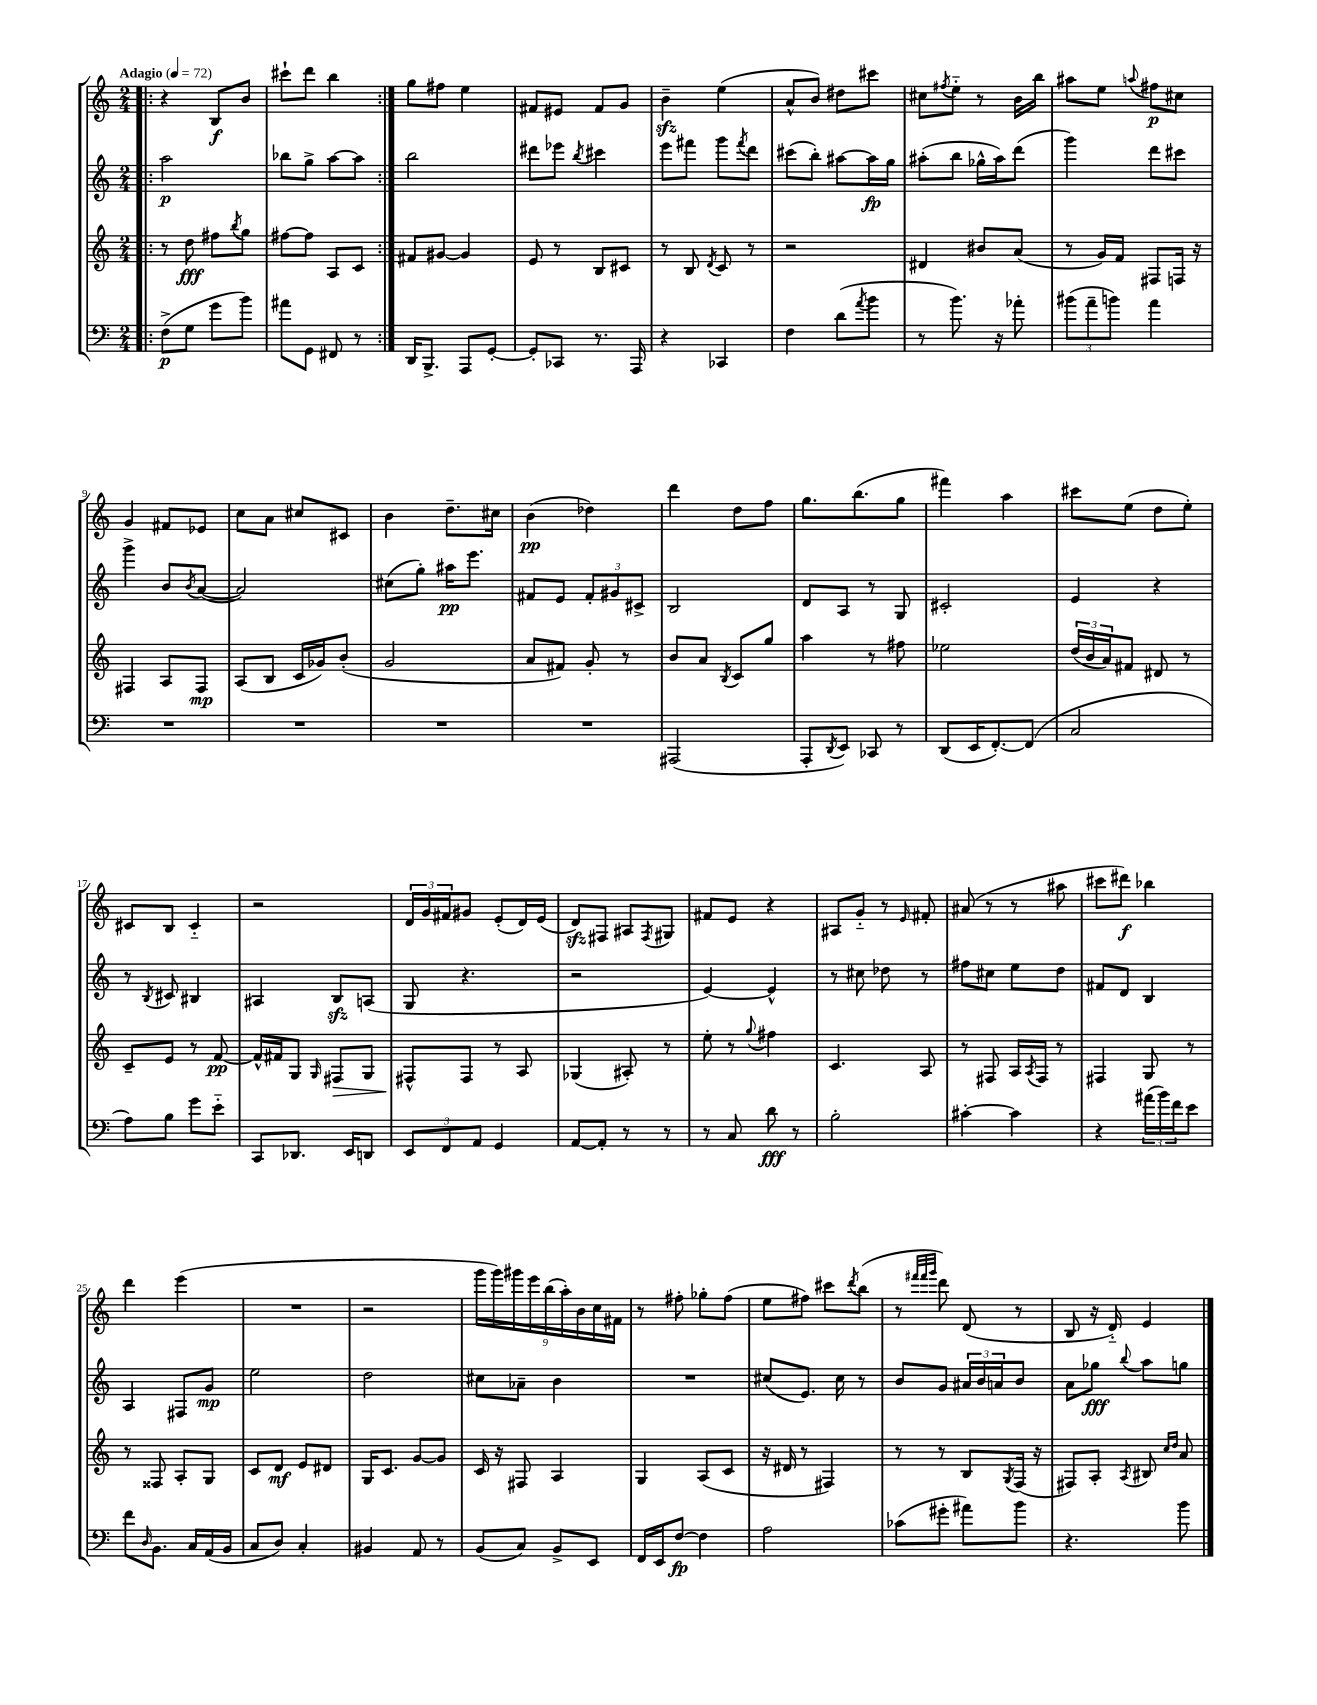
<<
\new StaffGroup <<
\new Staff = "s0" {
    \clef treble \key c \major \numericTimeSignature \time 2/4 \tempo "Adagio" 4 = 72
    \repeat volta 2 { \bar ".|:" r4 b8\f b'8 |
    cis'''8-! d'''8 b''4 | }
    g''8 fis''8 e''4 |
    fis'8 eis'8 fis'8 g'8 |
    b'4--\sfz e''4( |
    a'8-^ b'8) dis''8 cis'''8 |
    cis''8 \acciaccatura { fis''8 } e''8-_ r8 b'16 b''16 |
    ais''8 e''8 \appoggiatura { a''8 } fis''8\p cis''8 |
    g'4 fis'8 ees'8 |
    c''8 a'8 cis''8 cis'8 |
    b'4 d''8.-- cis''16 |
    b'4\pp( des''4) |
    d'''4 d''8 f''8 |
    g''8. b''8.( g''8 |
    fis'''4) a''4 |
    cis'''8 e''8( d''8 e''8-.) |
    cis'8 b8 cis'4-_ |
    r2 |
    \tuplet 3/2 { d'16 g'16 fis'16 } gis'8 e'8-.( d'16) e'16( |
    d'8\sfz) fis8 ais8 \acciaccatura { fis8 } gis8 |
    fis'8 e'8 r4 |
    ais8 g'8-_ r8 \grace { e'16 } fis'8-. |
    ais'8( r8 r8 ais''8 |
    cis'''8 dis'''8\f) bes''4 |
    d'''4 e'''4( |
    R2 |
    r2 |
    \tuplet 9/8 { g'''16 g'''16) gis'''16 e'''16 b''16( a''16-.) b'16 c''16 fis'16 } |
    r8 fis''8-. ges''8-. fis''8( |
    e''8 fis''8) cis'''8 \acciaccatura { d'''8 } b''8( |
    r8 \grace { fis'''32 fis'''32 g'''32 } d'''8) d'8( r8 |
    b8 r16 d'16-_) e'4 \bar "|." |
}
\new Staff = "s1" {
    \clef treble \key c \major \numericTimeSignature \time 2/4
    \repeat volta 2 { \bar ".|:" a''2\p |
    bes''8 g''8-> a''8~ a''8 | }
    b''2 |
    dis'''8 ees'''8 \acciaccatura { b''8 } cis'''4 |
    e'''8 fis'''8 g'''8 \acciaccatura { fis'''8 } d'''8 |
    cis'''8( b''8-.) ais''8~ ais''16\fp g''16 |
    ais''8-.( b''8 ges''16-^ ais''16) d'''8( |
    g'''4) d'''8 cis'''8 |
    g'''4-> b'8 \acciaccatura { b'8 } a'8~( |
    a'2) |
    cis''8( g''8-.) ais''16\pp e'''8. |
    fis'8 e'8 \tuplet 3/2 { fis'8-. gis'8 cis'8-> } |
    b2 |
    d'8 a8 r8 g8 |
    cis'2-. |
    e'4 r4 |
    r8 \acciaccatura { b8 } cis'8 bis4 |
    ais4 b8\sfz a8( |
    g8 r4. |
    r2 |
    e'4~) e'4-^ |
    r8 cis''8 des''8 r8 |
    fis''8 cis''8 e''8 d''8 |
    fis'8 d'8 b4 |
    a4 fis8 g'8\mp |
    e''2 |
    d''2 |
    cis''8 aes'8-- b'4 |
    R2 |
    cis''8( e'8.) cis''16 r8 |
    b'8 g'8 \tuplet 3/2 { ais'16 b'16 a'16 } b'8 |
    a'8 ges''8\fff \appoggiatura { b''8 } a''8 g''8 \bar "|." |
}
\new Staff = "s2" {
    \clef treble \key c \major \numericTimeSignature \time 2/4
    \repeat volta 2 { \bar ".|:" r8 d''8\fff fis''8 \acciaccatura { b''8 } g''8 |
    fis''8~ fis''8 a8 c'8 | }
    fis'8 gis'8~ gis'4 |
    e'8 r8 b8 cis'8 |
    r8 b8 \acciaccatura { d'8 } c'8 r8 |
    r2 |
    dis'4 bis'8 a'8( |
    r8 g'16) f'16 fis8 f16 r16 |
    fis4 a8 fis8\mp |
    a8( b8 c'16 ges'16) b'8-.( |
    g'2 |
    a'8 fis'8) g'8-. r8 |
    b'8 a'8 \acciaccatura { b8 } c'8 g''8 |
    a''4 r8 fis''8 |
    ees''2 |
    \tuplet 3/2 { d''16( b'16 a'16) } fis'8 dis'8 r8 |
    c'8-- e'8 r8 f'8~\pp |
    f'16-^ fis'16 g8 \grace { g16 } fis8\> g8 |
    fis8-^\! fis8 r8 a8 |
    ges4( ais8-.) r8 |
    e''8-. r8 \appoggiatura { g''8 } fis''4 |
    c'4. a8 |
    r8 fis8 a16 \acciaccatura { a8 } fis16 r8 |
    fis4 g8 r8 |
    r8 fisis8 a8-. g8 |
    c'8 d'8\mf e'8 dis'8 |
    g16 c'8. g'8~ g'8 |
    c'16 r16 fis8 a4 |
    g4 a8( c'8 |
    r16 dis'16 r8 fis4) |
    r8 r8 b8 \acciaccatura { g8 } f16( r16 |
    fis8) a8-. \acciaccatura { a8 } bis8 \grace { c''16 d''16 } a'8 \bar "|." |
}
\new Staff = "s3" {
    \clef bass \key c \major \numericTimeSignature \time 2/4
    \repeat volta 2 { \bar ".|:" f8->\p( g8 g'8 b'8) |
    ais'8 g,8 fis,8 r8 | }
    d,16 b,,8.-> a,,8 g,8~-. |
    g,8-. ces,8 r8. a,,16 |
    r4 ces,4 |
    f4 d'8( \acciaccatura { a'8 } b'8 |
    r8 b'8.) r16 aes'8-. |
    \tuplet 3/2 { bis'8( a'8-- b'8) } a'4 |
    R2 |
    R2 |
    R2 |
    R2 |
    ais,,2( |
    a,,8-. \acciaccatura { d,8 } e,8) ces,8 r8 |
    d,8( e,16 f,8.~-.) f,8( |
    c2 |
    a8) b8 g'8 e'8-_ |
    c,8 des,8. e,16 d,8 |
    \tuplet 3/2 { e,8 f,8 a,8 } g,4 |
    a,8~ a,8-. r8 r8 |
    r8 c8 d'8\fff r8 |
    b2-. |
    cis'4~-. cis'4 |
    r4 \tuplet 3/2 { ais'16( b'16) f'16 } e'8 |
    f'8 \grace { d16 } b,8. c16 a,16( b,16 |
    c8 d8) c4-. |
    bis,4 a,8 r8 |
    b,8( c8) b,8-> e,8 |
    f,16 e,16 f8~\fp f4 |
    a2 |
    ces'8( gis'8-. ais'8) b'8 |
    r4. b'8 \bar "|." |
}
>>
>>
